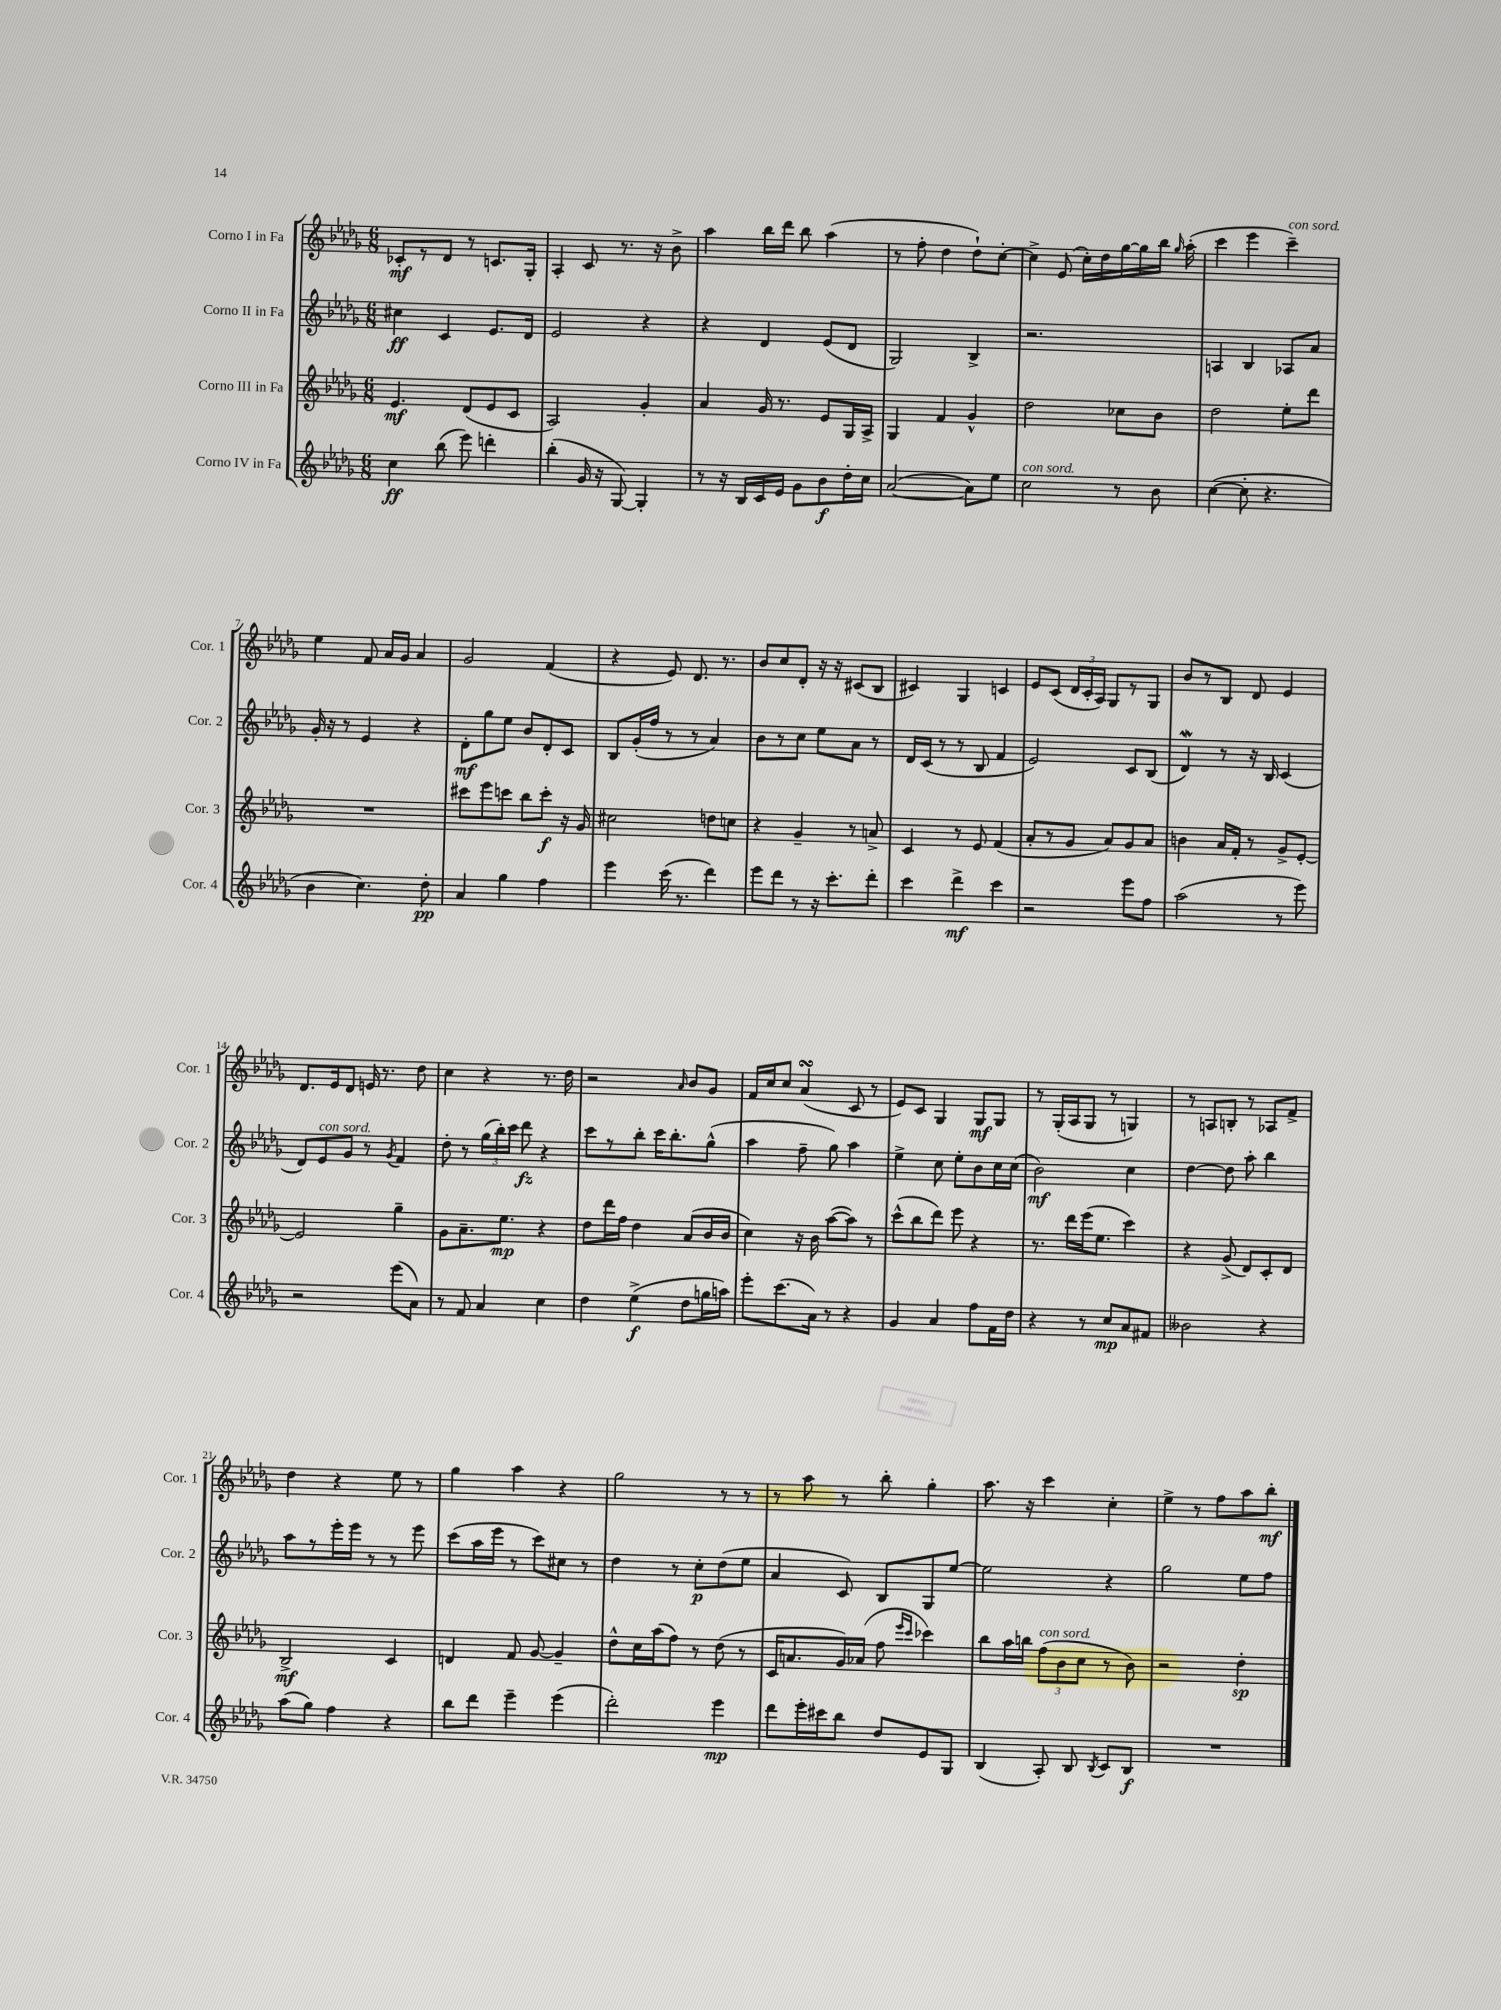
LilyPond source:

<<
\new StaffGroup <<
\new Staff = "s0" \with { instrumentName = "Corno I in Fa" shortInstrumentName = "Cor. 1" } {
    \clef treble \key des \major \numericTimeSignature \time 6/8
    \autoBeamOff ces'8[-.\mf r8 des'8] r8 c'8.[ ges16]-. |
    aes4-. c'8 r8. r16 bes'8-> |
    aes''4 bes''16[ des'''16] bes''8 aes''4( |
    r8 f''8-. des''4 des''8[-!) c''8]~-. |
    c''4-> ees'8( c''16[-.) des''16 ges''16~ ges''16 bes''16] \grace { ges''16 } aes''16-.( |
    c'''4 ees'''4 c'''4--^\markup { \italic "con sord." }) |
    ees''4 f'8 aes'16[ ges'16] aes'4 |
    ges'2 f'4( |
    r4 ees'8) des'8. r8. |
    bes'8[ c''8 des'8]-. r16 r16 cis'8[( bes8] |
    cis'4) ges4 c'4 |
    ees'8[ c'8]( \tuplet 3/2 { des'16[ c'16-. aes16]) } ges8[ r8 ges8] |
    bes'8[ r8 bes8] des'8 ees'4 |
    des'8.[ ees'16 des'8] e'16 r8. des''8 |
    c''4 r4 r8. des''16 |
    r2 \grace { aes'16 } bes'8[ ges'8] |
    f'16[ c''16 c''8] aes'4\turn( c'8 r8 |
    ees'8[) c'8] ges4 ges8[\mf ges8] |
    r8 ges16[-.( aes16 ges8] r8 g4) |
    r8 a8[ b8]-. r8 aes8[ f'8]-> |
    des''4 r4 ees''8 r8 |
    ges''4 aes''4 r4 |
    ges''2 r8 r8 |
    r8 aes''8 r8 bes''8-. ges''4-. |
    aes''8. r16 c'''4 c''4-. |
    ees''4-> r8 f''8[ aes''8 bes''8]-.\mf \bar "|." |
}
\new Staff = "s1" \with { instrumentName = "Corno II in Fa" shortInstrumentName = "Cor. 2" } {
    \clef treble \key des \major \numericTimeSignature \time 6/8
    \autoBeamOff cis''4\ff c'4 ees'8.[ des'16] |
    ees'2 r4 |
    r4 des'4 ees'8[( des'8] |
    ges2) bes4-> |
    r2. |
    a4 bes4 aes8[ aes'8] |
    ges'16-. r16 r8 ees'4 r4 |
    des'8[-.\mf ges''8 ees''8] bes'8[ des'8-. c'8] |
    bes8[ ges'16-.( f''16] r8 r8 aes'4) |
    bes'8[ r8 c''8] ees''8[ aes'8] r8 |
    des'16[ c'16]( r8 r8 bes8 f'4 |
    ees'2) c'8[ bes8]( |
    des'4\mordent) r8 r16 bes16 c'4( |
    des'8[) ees'8^\markup { \italic "con sord." } ges'8] r8 \acciaccatura { ges'8 } f'4 |
    des''8-. r8 \tuplet 3/2 { ges''16[( bes''16-.) c'''16] } des'''8\fz r4 |
    c'''8[ r8 bes''8]-. c'''16[ bes''8.-. ges''8]-^( |
    aes''4 f''8-- ges''8) aes''4 |
    ees''4-> c''8 ees''8[-. bes'8 c''16 c''16]( |
    bes'2\mf) c''4 |
    des''4~ des''8 aes''8-. bes''4 |
    aes''8[ r8 ees'''16-. ees'''16] r8 r8 ees'''8 |
    c'''8[( aes''16 ees'''16] r8 c'''8[) cis''8] r8 |
    des''4 r8 c''8[-.\p des''8( ees''8] |
    aes'4 c'8) bes8[ ges8 ees''8]~ |
    ees''2 r4 |
    ges''2 ees''8[ f''8] \bar "|." |
}
\new Staff = "s2" \with { instrumentName = "Corno III in Fa" shortInstrumentName = "Cor. 3" } {
    \clef treble \key des \major \numericTimeSignature \time 6/8
    \autoBeamOff ees'4.\mf des'8[( ees'8 c'8] |
    aes2) ges'4-. |
    aes'4 ges'16 r8. ees'8[ ges16 aes16]-> |
    ges4 f'4 ges'4-^ |
    des''2 ces''8[ bes'8] |
    des''2 ees''8[-. des'''8] |
    R2. |
    cis'''8[ ees'''8 c'''8] bes''8[ c'''8]-.\f r16 ges'16 |
    cis''2 d''8[ c''8] |
    r4 ges'4-- r8 a'8-> |
    c'4 r8 ees'8 f'4( |
    aes'8[-. r8 ges'8] aes'8[) ges'8 aes'8] |
    b'4 aes'16[ f'16]-. r8 ges'8[-> ees'8]~-. |
    ees'2 ges''4-- |
    ges'8[ aes'8.-- ees''8.]\mp r4 |
    des''8[ des'''16 f''16] des''4 aes'8[( bes'16 bes'16] |
    c''4) r16 bes'16 aes''8[~( aes''8]) r8 |
    c'''8[-^( bes''8 des'''8]) ees'''8 r4 |
    r8. des'''16[ ees'''16( ees''8.] c'''4) |
    r4 ges'8->( des'8[) c'8-. des'8] |
    bes2->\mf c'4 |
    d'4 f'8 ges'8~ ges'4-- |
    des''8[-^ c''16 aes''16( f''8]) r8 des''8( r8 |
    c'16[ a'8. ges'16) aes'16]( f''8 \grace { ees'''16[ c'''16] } ces'''4) |
    bes''8[ aes''16 b''16] \tuplet 3/2 { f''8[^\markup { \italic "con sord." }( bes'8 c''8] } r8 bes'8) |
    r2 des''4-.\sp \bar "|." |
}
\new Staff = "s3" \with { instrumentName = "Corno IV in Fa" shortInstrumentName = "Cor. 4" } {
    \clef treble \key des \major \numericTimeSignature \time 6/8
    \autoBeamOff c''4\ff bes''8( ees'''8) d'''4-. |
    bes''4-.( ges'16 r16 ges8~) ges4-. |
    r8 r16 bes16[ c'16 ees'16] ges'8[ bes'8\f des''16-. c''16] |
    aes'2~( aes'8[) ees''8] |
    c''2^\markup { \italic "con sord." } r8 bes'8 |
    c''4~( c''8-. r4. |
    bes'4 c''4.) des''8-.\pp |
    aes'4 ges''4 f''4 |
    ees'''4 c'''16( r8. des'''4) |
    ees'''8[ des'''8] r8 r16 c'''8.[-. des'''8]-. |
    c'''4 des'''4->\mf c'''4 |
    r2 ees'''8[ f''8] |
    aes''2( r8 ees'''8) |
    r2 ees'''8[( aes'8]) |
    r8 f'8 aes'4 c''4 |
    des''4 ees''4->\f( des''8[ g''16 a''16]) |
    ees'''8[-. c'''8.( aes'16]) r8 r4 |
    ges'4 aes'4 f''8[ f'16 des''16] |
    r4 r8 c''8[\mp aes'8 fis'8] |
    beses'2 r4 |
    aes''8[( ges''8]) f''4 r4 |
    bes''8[ des'''8] ees'''4-- ees'''4( |
    des'''2-.) ees'''4\mp |
    des'''8[ ees'''16-. cis'''16 bes''8] des''8[ ees'8 ges8] |
    bes4( aes8-.) bes8 \acciaccatura { bes8 } c'8[ bes8]\f |
    R2. \bar "|." |
}
>>
>>
